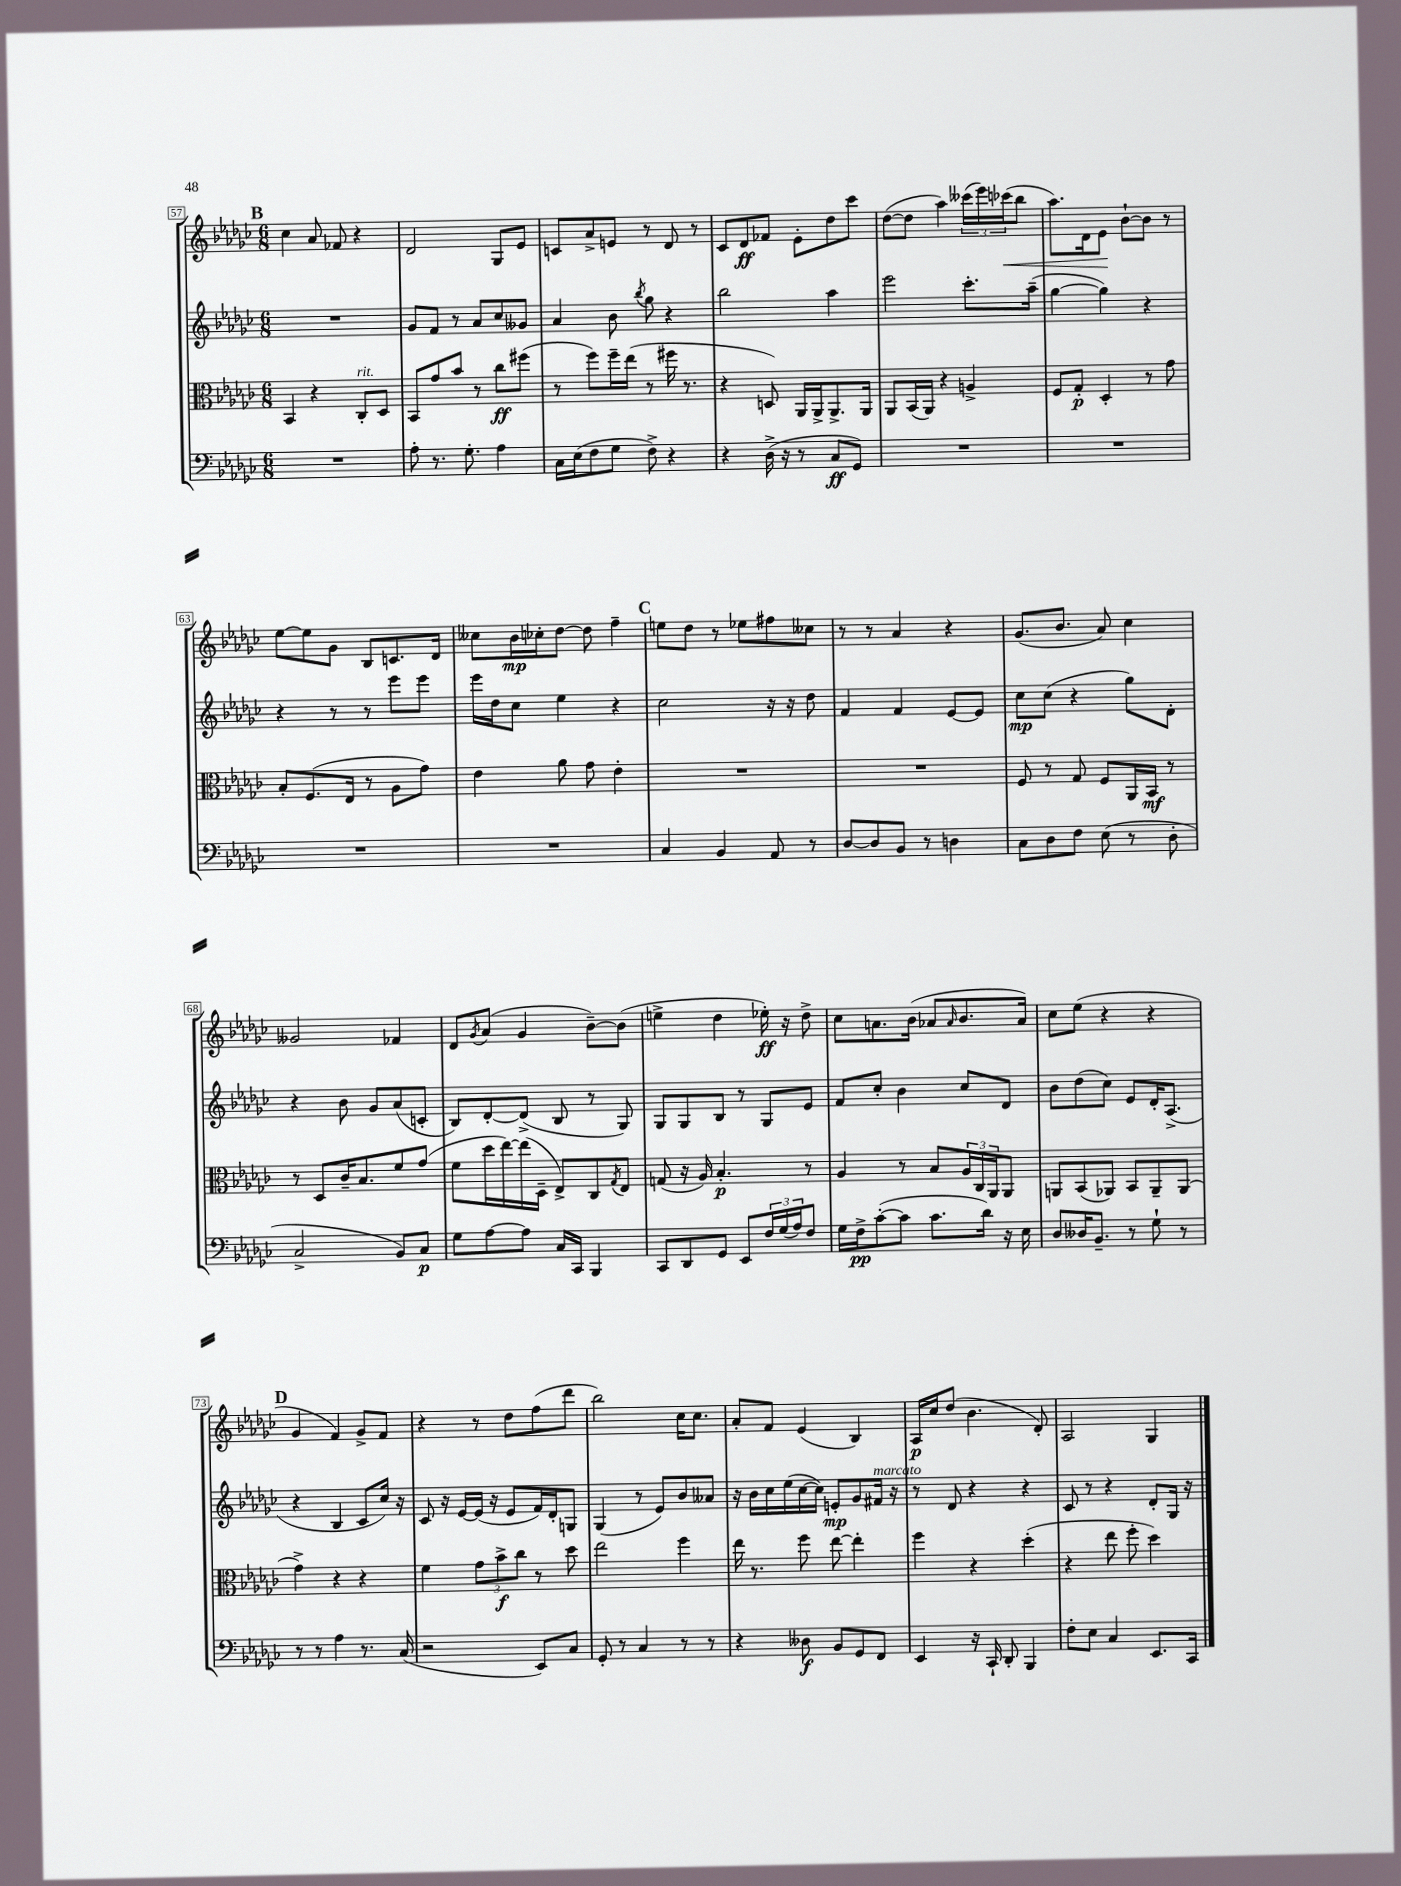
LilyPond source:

<<
\new StaffGroup <<
\new Staff = "s0" {
    \clef treble \key ges \major \numericTimeSignature \time 6/8
    \mark \markup { \bold "B" } ces''4 aes'8 fes'8 r4 |
    des'2 ges8 ees'8 |
    c'8 aes'8-> e'8 r8 des'8 r8 |
    ces'8 des'8\ff fes'8 ees'8-. des''8 ces'''8 |
    des''8~( des''8 aes''4) \tuplet 3/2 { ceses'''16( ees'''16) ces'''16\<( } bes''8 |
    aes''8.) des'16 ees'8\! bes'8~-! bes'8 r8 |
    ees''8~ ees''8 ges'8 bes8 c'8. des'16 |
    ceses''8 bes'16\mp ces''16-. des''8~ des''8 f''4-- |
    \mark \markup { \bold "C" } e''8 des''8 r8 ees''8 fis''8 ceses''8 |
    r8 r8 aes'4 r4 |
    ges'8.( bes'8. aes'8) ces''4 |
    geses'2 fes'4 |
    des'8 \acciaccatura { ges'8 } aes'8( ges'4 bes'8~--) bes'8( |
    e''4-> des''4 ees''16-.\ff) r16 des''8-> |
    ces''8 a'8. bes'16( aes'8 \grace { aes'16 } bes'8. aes'16) |
    ces''8 ees''8( r4 r4 |
    \mark \markup { \bold "D" } ges'4 f'4) ges'8-> f'8 |
    r4 r8 des''8 f''8( des'''8 |
    bes''2) ces''16 ces''8. |
    aes'8-. f'8 ees'4( bes4) |
    aes16\p ces''16 des''8( bes'4. des'8-.) |
    aes2 ges4 \bar "|." |
}
\new Staff = "s1" {
    \clef treble \key ges \major \numericTimeSignature \time 6/8
    \mark \markup { \bold "B" } R2. |
    ges'8 f'8 r8 aes'8 ces''8 geses'8 |
    aes'4 bes'8 \acciaccatura { bes''8 } ges''8 r4 |
    bes''2 aes''4 |
    ees'''2 ces'''8.-. aes''16--( |
    ges''4~ ges''4) r4 |
    r4 r8 r8 ees'''8 ees'''8 |
    ees'''16 des''16 ces''8 ees''4 r4 |
    \mark \markup { \bold "C" } ces''2 r16 r16 des''8 |
    f'4 f'4 ees'8~ ees'8 |
    ces''8\mp ces''8( r4 ges''8) des'8-. |
    r4 bes'8 ges'8 aes'8( c'8-. |
    bes8) des'8~-. des'8->( bes8 r8 ges8) |
    ges8 ges8 bes8 r8 ges8 ees'8 |
    f'8 ces''8-. bes'4 ces''8 des'8 |
    bes'8 des''8( ces''8) ees'8 des'16-. aes8.->( |
    \mark \markup { \bold "D" } r4 bes4 ces'8 ces''16) r16 |
    ces'8 r16 ees'16~ ees'16( r16 ees'8 f'16) des'16-. g8 |
    ges4( r8 ees'8) bes'8 aeses'8 |
    r16 bes'16 ces''16 ees''16( ces''16~ ces''16) e'8-.\mp ges'8 fis'16^\markup { \italic "marcato" } r16 |
    r8 des'8 r4 r4 |
    ces'8 r8 r4 des'8-. ges16 r16 \bar "|." |
}
\new Staff = "s2" {
    \clef alto \key ges \major \numericTimeSignature \time 6/8
    \mark \markup { \bold "B" } bes,4 r4 ces8-.^\markup { \italic "rit." } des8 |
    bes,8 ges'8 bes'8 r8 ces''8\ff fis''8( |
    r8 f''8) f''16-- ees''16( r8 fis''16 r8. |
    r4 d8) aes,16 aes,16-> aes,8.-> aes,16 |
    aes,8 bes,16( aes,16) r4 a4-> |
    f8 ges8-.\p des4-. r8 ges'8 |
    bes8-. f8.( ees16 r8 aes8 ges'8) |
    ees'4 aes'8 ges'8 ees'4-. |
    \mark \markup { \bold "C" } R2. |
    R2. |
    f8 r8 ges8 f8 aes,16 bes,16\mf r8 |
    r8 des8 ces'16-- bes8. f'8 ges'8( |
    f'8 des''16 ees''16~) ees''16( des16-- ees8->) ces8 \acciaccatura { ges8 } ees8 |
    g8( r16 aes16) bes4.-.\p r8 |
    aes4 r8 bes8 \tuplet 3/2 { aes16 ces16 aes,16 } aes,8 |
    a,8 bes,8( aes,8) bes,8 aes,8-- aes,8( |
    \mark \markup { \bold "D" } ges'4->) r4 r4 |
    f'4 \tuplet 3/2 { ges'8 bes'8->\f ces''8 } r8 des''8 |
    ees''2 f''4 |
    ees''16 r8. f''8 ees''8~ ees''4-. |
    f''4 r4 des''4-.( |
    r4 ees''8 f''8-. des''4) \bar "|." |
}
\new Staff = "s3" {
    \clef bass \key ges \major \numericTimeSignature \time 6/8
    \mark \markup { \bold "B" } R2. |
    aes8-. r8. ges8.-. aes4 |
    ces16 ees16( f8 ges8 f8->) r4 |
    r4 des16->( r16 r8 ces8\ff ges,8) |
    R2. |
    R2. |
    R2. |
    R2. |
    \mark \markup { \bold "C" } ces4 bes,4 aes,8 r8 |
    des8~ des8 bes,8 r8 d4 |
    ces8 des8 f8 ees8( r8 des8-. |
    ces2-> bes,8) ces8\p |
    ges8 aes8~ aes8 ces16 ces,16 bes,,4 |
    ces,8 des,8 ges,8 ees,8 \tuplet 3/2 { f16 ges16( aes16) } f8 |
    ges16 f16->\pp ces'8~-.( ces'8 ces'8. des'16) r16 ees16 |
    des8 deses16 bes,8.-- r8 ges8-! r8 |
    \mark \markup { \bold "D" } r8 r8 aes4 r8. ces16( |
    r2 ees,8) ces8 |
    ges,8-. r8 ces4 r8 r8 |
    r4 deses8\f bes,8 ges,8 f,8 |
    ees,4 r16 ces,16-! des,8-. bes,,4 |
    f8-. ees8 ces4 ees,8. ces,16 \bar "|." |
}
>>
>>
\layout { \context { \Score currentBarNumber = #57 \override BarNumber.stencil = #(make-stencil-boxer 0.1 0.3 ly:text-interface::print) } }
